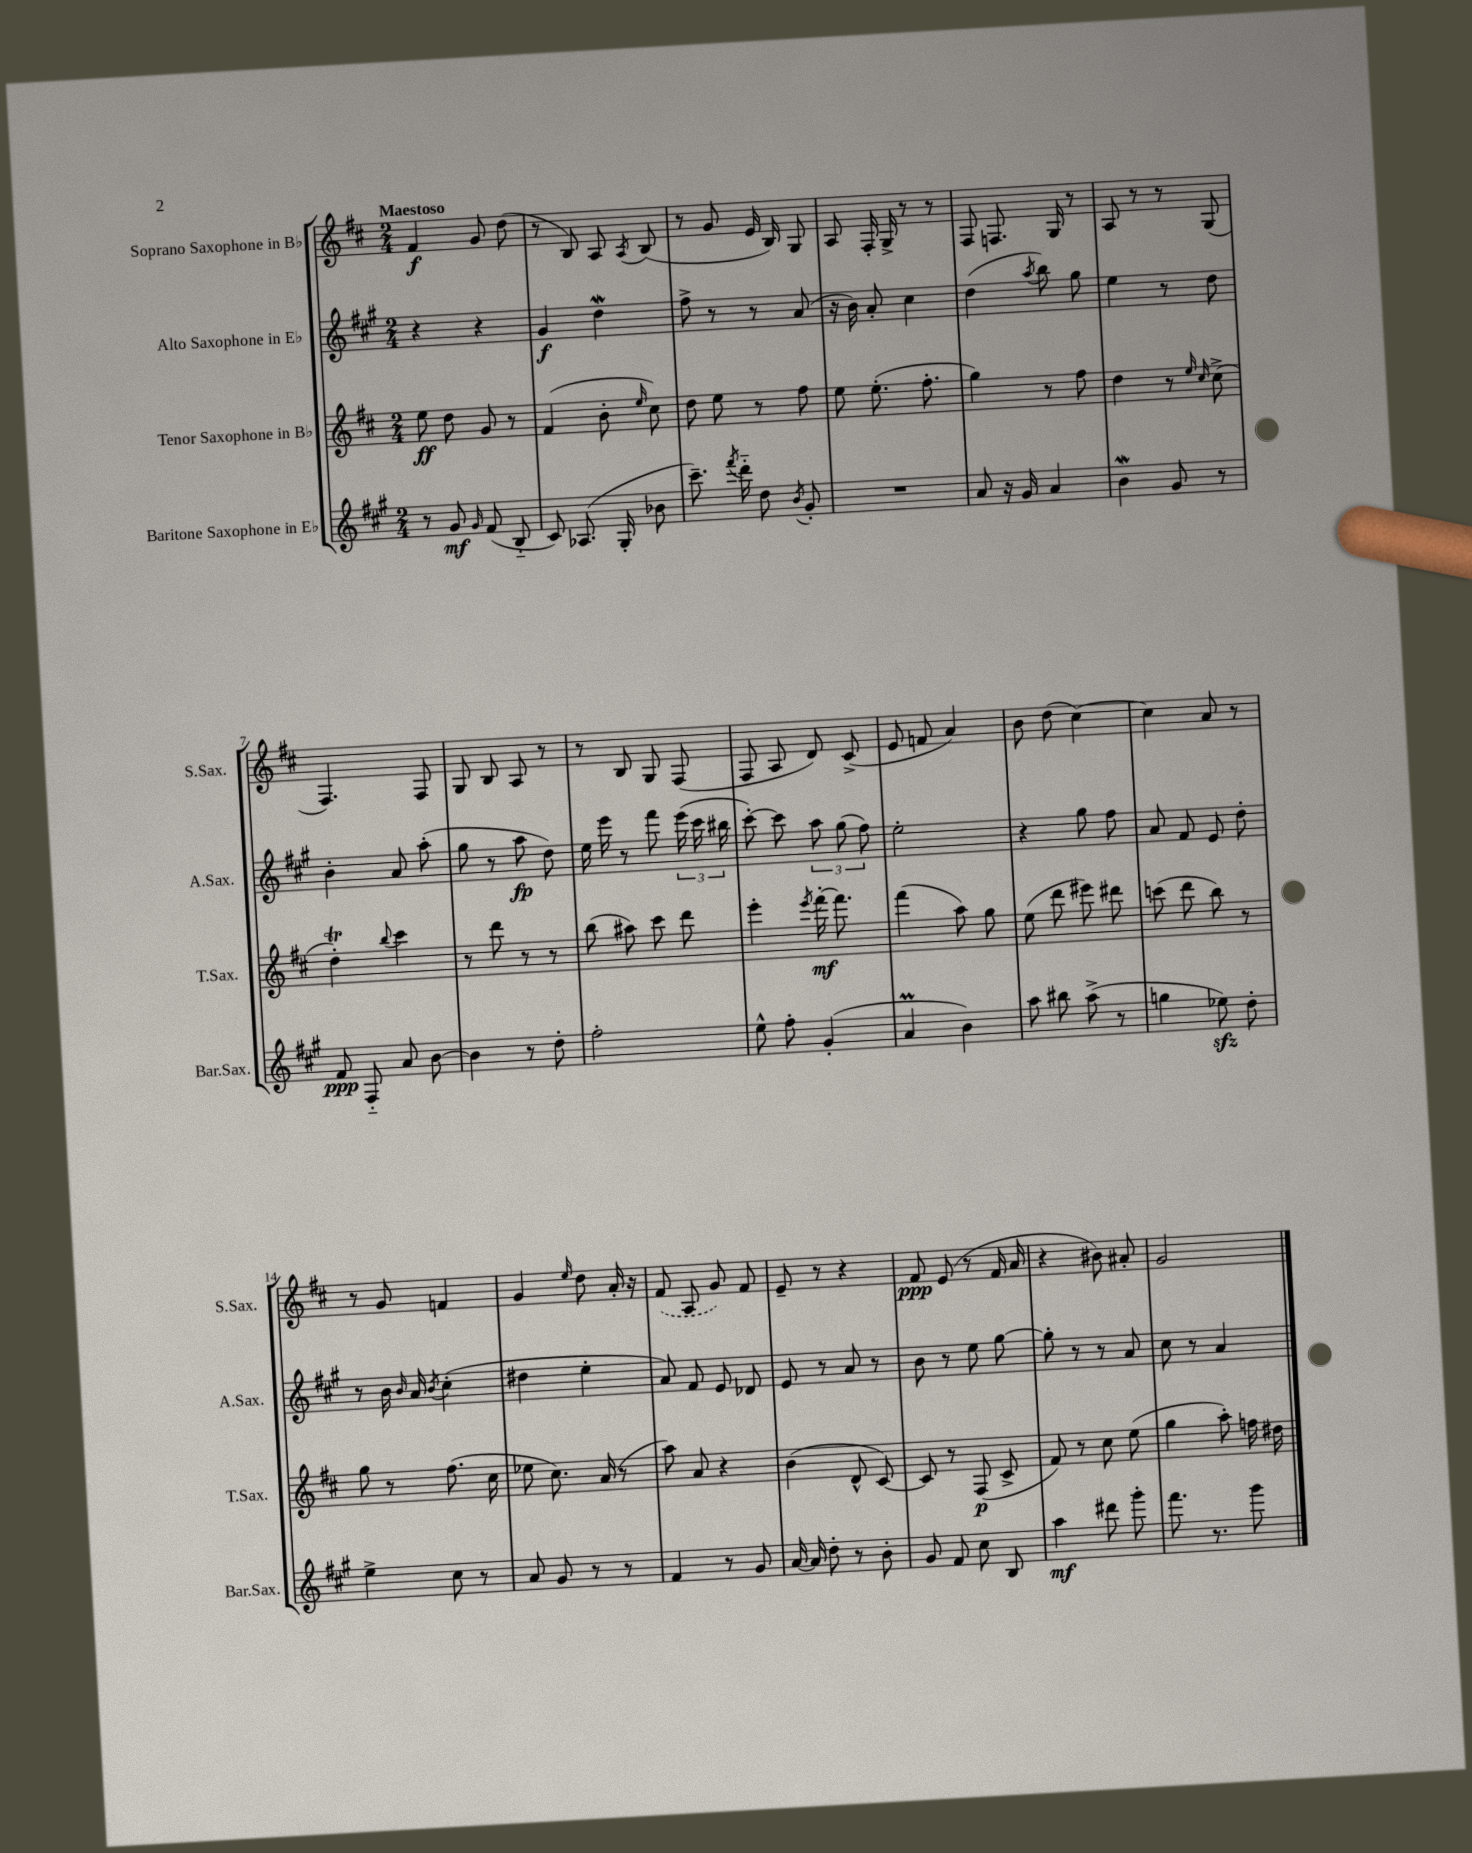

**kern	**kern	**kern	**kern
*staff4	*staff3	*staff2	*staff1
*clefG2	*clefG2	*clefG2	*clefG2
*k[f#c#g#]	*k[f#c#]	*k[f#c#g#]	*k[f#c#]
*M2/4	*M2/4	*M2/4	*M2/4
8r	8ee	4r	4f#
8g#	8dd	.	.
16qqg#	.	.	.
(8f#	8g	4r	8g
8B'~	8r	.	(8dd
=	=	=	=
8c#)	(4f#	4g#	8r
(8.A-	.	.	8B)
.	8b'	4dd	8A
16G#'	.	.	.
.	16qqee	.	8qA
8b-	8cc#)	.	(8B
=	=	=	=
8.ccc#~)	8dd	8ff#^	8r
.	8ee	8r	8g
8qfff#	.	.	.
16ddd'~	.	.	.
8dd	8r	8r	16e
.	.	.	16B)
8qb	.	.	.
8g#'	8ff#	(8a	8G
=	=	=	=
2r	8ee	16r	8A
.	.	16b)	.
.	(8.ee'	8a'	16F#'
.	.	.	16G^
.	.	4cc#	8r
.	8.ff#'	.	.
.	.	.	8r
=	=	=	=
8a	4gg)	(4dd	8F#
16r	.	.	8.F
16g#	.	.	.
.	.	8qaa	.
4a	8r	8bb)	.
.	.	.	16G
.	8ff#	8gg#	8r
=	=	=	=
4b	4dd	4ee	8A
.	.	.	8r
8g#	8r	8r	8r
.	16qqee	.	.
.	16qqcc#	.	.
8r	(8cc#^	8dd	(8G
=	=	=	=
8f#	4dd')	4b'	4.F#)
8F#'~	.	.	.
.	8qqbb	.	.
8a	4ccc#	8a	.
[8b	.	(8aa'	8F#
=	=	=	=
4b]	8r	8gg#	8G
.	8ddd	8r	8B
8r	8r	8aa	8A
8dd'	8r	8dd)	8r
=	=	=	=
2ff#'	(8bb	16ee	8r
.	.	16eee	.
.	8aa#)	8r	8B
.	8ccc#	8fff#	8G
.	8ddd	(24eee	(8F#
.	.	24ccc#	.
.	.	24bb#	.
=	=	=	=
8ee^^	4eee'	[8ccc#')	8F#
8ff#'	.	8ccc#]	8A
.	8qeee	.	.
(4g#'	[16fff#'	12aa	8d)
.	8.fff#]	.	.
.	.	(12gg#	.
.	.	.	(8c#^
.	.	12ff#)	.
=	=	=	=
4a	(4fff#	2ee'	8e
.	.	.	8f
4b)	8aa)	.	4a)
.	8gg	.	.
=	=	=	=
8aa	(8ee	4r	8b
8bb#	8ddd	.	(8dd
(8aa^	8eee#)	8gg#	[4cc#)
8r	8ddd#	8ff#	.
=	=	=	=
4gg	(8ccc	8a	4cc#]
.	8ddd	8f#	.
8ee-)	8bb)	8e	8a
8dd'	8r	8dd'	8r
=	=	=	=
4ee^	8gg	8r	8r
.	8r	16b	8g
.	.	16qqb	.
.	.	16a	.
.	.	8qb	.
8cc#	(8.ff#	(4cc#'	4f
8r	.	.	.
.	16cc#	.	.
=	=	=	=
8a	8ee-	4dd#	4g
8g#	8.cc#)	.	.
.	.	.	16qqee
8r	.	4ee'	8dd
.	(16a	.	.
8r	8r	.	16a'
.	.	.	16r
=	=	=	=
4f#	8aa)	8a)	(8f#
.	8a	8f#	8A
8r	4r	8e	8g)
8g#	.	8d-	8f#
=	=	=	=
[16a	(4b	8e	8e~
16a]	.	.	.
8dd'	.	8r	8r
8r	8d^^	8a	4r
8b'	[8c#)	8r	.
=	=	=	=
8g#	8c#]	8b	8f#
8f#	8r	8r	(8e
8cc#	(8F#	8ee	8r
8B	8c#^	[8gg#	16f#
.	.	.	16a
=	=	=	=
4aa	8f#)	8gg#']	4r
.	8r	8r	.
8ddd#	8cc#	8r	8b#)
8ggg#'	(8ee	8a	8a#'
=	=	=	=
8.fff#	4gg	8cc#	2g
.	.	8r	.
8.r	.	.	.
.	8aa')	4a	.
8ggg#	16ff	.	.
.	16dd#	.	.
==	==	==	==
*-	*-	*-	*-
